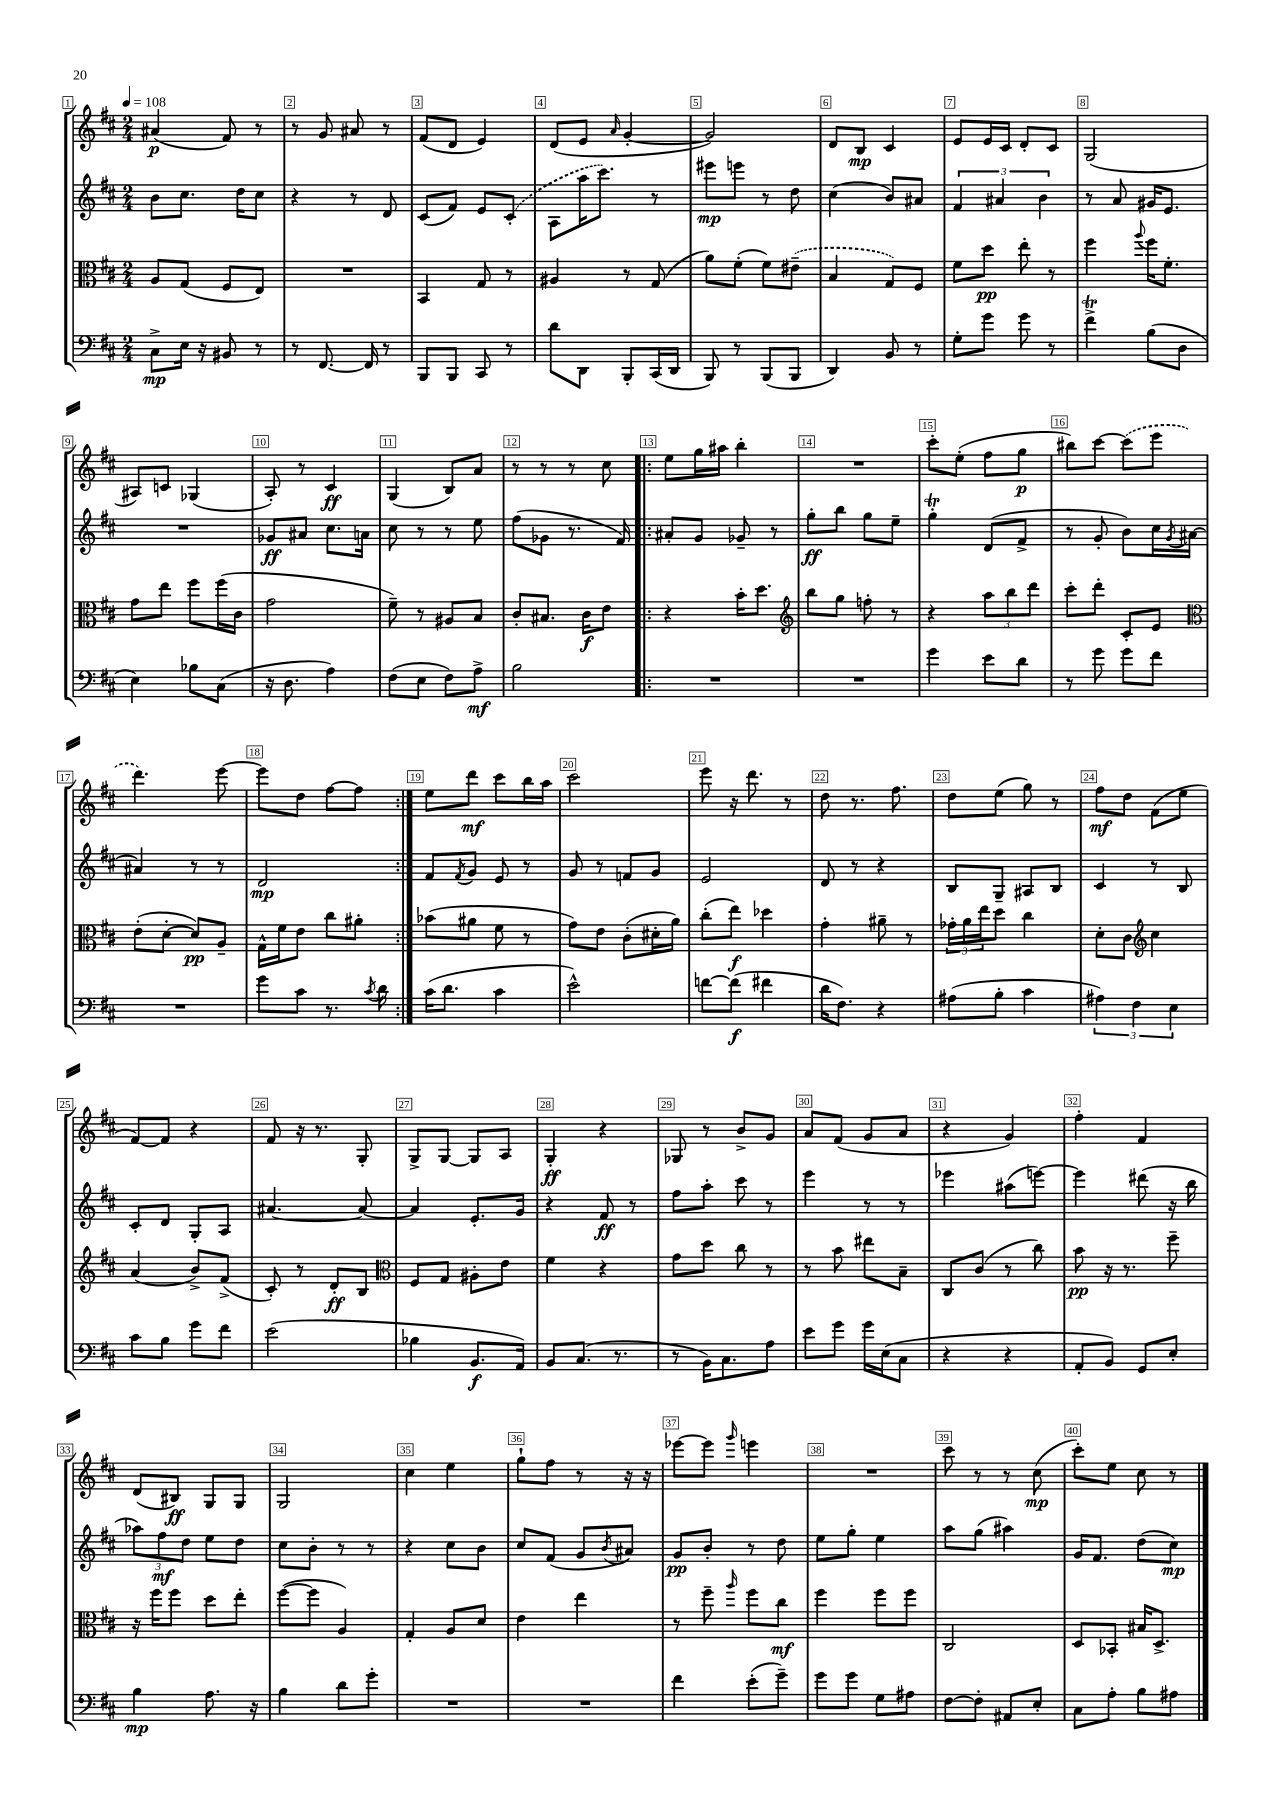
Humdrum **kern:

**kern	**kern	**kern	**kern
*staff4	*staff3	*staff2	*staff1
*clefF4	*clefC3	*clefG2	*clefG2
*k[f#c#]	*k[f#c#]	*k[f#c#]	*k[f#c#]
*M2/4	*M2/4	*M2/4	*M2/4
*MM108	*MM108	*MM108	*MM108
8C#^\L	8A/L	8b\L	(4a#/
16E\Jk	(8G/J	8.cc#\J	.
16r	.	.	.
8BB#/	8F#/L	.	8f#/)
.	.	16dd\LK	.
8r	8E/J)	8cc#\J	8r
=	=	=	=
8r	2r	4r	8r
[8.FF#/	.	.	8g/
.	.	8r	8a#/
16FF#/]	.	.	.
8r	.	8d/	8r
=	=	=	=
8BBB/L	4BB/	(8c#/L	(8f#/L
8BBB/J	.	8f#/J)	8d/J
8CC#/	8G/	8e/L	4e/)
8r	8r	(8c#'/J	.
=	=	=	=
8d\L	4A#/	8A\L	(8d/L
8DD\J	.	16aa\K	8e/J
.	.	8.ccc#\J)	.
.	.	.	16qqa/
8BBB'/L	8r	.	[4g'/
(16CC#/L	(8G/	8r	.
16DD/JJ	.	.	.
=	=	=	=
8BBB/)	8a\L)	8eee#\L	2g/])
8r	(8f#'\J	8eee\J	.
(8BBB/L	8f#\L)	8r	.
8BBB/J	(8e#~\J	8dd\	.
=	=	=	=
4DD/)	4B/	(4cc#\	8d/L
.	.	.	8B/J
8BB/	8G/L)	8b/L)	4c#/
8r	8F#/J	8a#/J	.
=	=	=	=
8G'\L	8f#\L	6f#/	8e/L
8g\J	8dd\J	.	16e/L
.	.	6a#/	.
.	.	.	16c#/JJ
8g\	8ee'\	.	8d'/L
.	.	6b\	.
8r	8r	.	8c#/J
=	=	=	=
4f#^\	4ff#\	8r	(2G/
.	.	8a/	.
.	8qqaa/	.	.
(8B\L	16ff#\LK	16g#/LK	.
.	8.f#'\J	8.e/J	.
8D\J	.	.	.
=	=	=	=
4E\)	8g\L	2r	8A#/L)
.	8ee\J	.	8c/J
8B-\L	8ff#\L	.	(4G-/
(8C#\J	(16ff#\L	.	.
.	16c#\JJ	.	.
=	=	=	=
16r	2g\	8g-/L	8A'/)
8.D\	.	.	.
.	.	8a#/J	8r
4A\)	.	8.cc#\L	4c#/
.	.	16a\Jk	.
=	=	=	=
(8F#\L	8f#~\)	8cc#\	(4G/
8E\J	8r	8r	.
8F#\L)	8A#/L	8r	8B/L)
8A^\J	8B/J	8ee\	8a/J
=	=	=	=
2B\	8c#'/L	(8ff#\L	8r
.	8.B#/J	8g-\J	8r
.	.	8.r	8r
.	16c#\LK	.	.
.	8e\J	.	8cc#\
.	.	16f#/)	.
=!|:	=!|:	=!|:	=!|:
2r	4r	8a#'/L	8ee\L
.	.	8g/J	16gg\L
.	.	.	16aa#\JJ
.	16b'\LK	8g-~/	4bb'\
.	8.dd\J	.	.
.	.	8r	.
=	=	=	=
*	*clefG2	*	*
2r	8bb\L	8gg'\L	2r
.	8gg\J	8bb\J	.
.	8ff'\	8gg\L	.
.	8r	8ee~\J	.
=	=	=	=
4g\	4r	4gg'\	8ccc#'\L
.	.	.	(8ee'\J
8e\L	12aa\L	(8d/L	8ff#\L
.	12bb\	.	.
8d\J	.	8f#^/J	8gg\J
.	12ddd\J	.	.
=	=	=	=
8r	8ccc#'\L	8r	8bb#\L)
8g\	8ddd'\J	8g'/	[8ccc#\J
8g\L	8c#'/L	8b\L)	(8ccc#\]L
8f#\J	8e/J	16cc#\L	8eee\J
.	.	8qg/	.
.	.	[16a#\JJ	.
=	=	=	=
*	*clefC3	*	*
2r	(8e'\L	4a#/]	4.ddd\)
.	[8d'\J	.	.
.	8d/]L)	8r	.
.	8A~/J	8r	[8eee\
=	=	=	=
8g\L	16G^^\LL	2d/	8eee\]L
.	16f#\J	.	.
8c#\J	8e\J	.	8dd\J
8.r	8cc#\L	.	[8ff#\L
.	8a#'\J	.	8ff#\]J
8qc#/	.	.	.
16d\	.	.	.
=:|!	=:|!	=:|!	=:|!
(16c#\LK	(8b-\L	8f#/L	8ee\L
8.d\J	.	.	.
.	.	8qf#/	.
.	8a#\J	8g/J	8ddd\J
4c#\	8f#\	8e/	8ccc#\L
.	8r	8r	16bb\L
.	.	.	16aa\JJ
=	=	=	=
2e^^\)	8g\L)	8g/	2ccc#\
.	8e\J	8r	.
.	(8c#'\L	8f/L	.
.	16d#'\L	8g/J	.
.	16a\JJ)	.	.
=	=	=	=
[8f\L	(8cc#'\L	2e/	8eee\
(8f\]J	8ee\J)	.	16r
.	.	.	8.ddd\
4f#\	4dd-\	.	.
.	.	.	8r
=	=	=	=
16d\LK	4g'\	8d/	8dd\
8.F#\J)	.	.	.
.	.	8r	8.r
4r	8a#~\	4r	.
.	.	.	8.ff#\
.	8r	.	.
=	=	=	=
(8A#\L	24g-'\LL	8B/L	8dd\L
.	24a\	.	.
.	24ee\J	.	.
8B'\J	8dd\J	8G~/J	(8ee\J
4c#\	4cc#\	8A#/L	8gg\)
.	.	8B/J	8r
=	=	=	=
6A#\)	8d'\L	4c#/	8ff#\L
.	8c#\J	.	8dd\J
6F#\	.	.	.
*	*clefG2	*	*
.	4cc#\	8r	(8f#\L
6E\	.	.	.
.	.	8B/	8ee\J
=	=	=	=
8c#\L	(4a/	8c#'/L	[8f#/L)
8B\J	.	8d/J	8f#/]J
8g\L	8b^/L)	8G'/L	4r
8f#\J	(8f#^/J	8A/J	.
=	=	=	=
(2e\	8c#'/)	[4.a#/	8f#/
.	8r	.	16r
.	.	.	8.r
.	8d'/L	.	.
.	8B/J	8a#/_	8G'/
=	=	=	=
*	*clefC3	*	*
4B-\	8F#/L	4a#/]	8G^/L
.	8G/J	.	[8G/J
8.BB/L	8A#'\L	8.e'/L	8G/]L
.	8e\J	.	8A/J
16AA/Jk)	.	16g/Jk	.
=	=	=	=
8BB/L	4f#\	4r	4G'/
(8.C#/J	.	.	.
.	4r	8f#/	4r
8.r	.	.	.
.	.	8r	.
=	=	=	=
8r	8g\L	8ff#\L	8G-/
16BB\LK)	8dd\J	8aa'\J	8r
8.C#\	.	.	.
.	8cc#\	8ccc#\	8b^/L
8A\J	8r	8r	8g/J
=	=	=	=
8e\L	8r	4eee\	8a/L
8g\J	8b\	.	(8f#/J
16g\LL	8ee#\L	8r	8g/L
(16E\J	.	.	.
8C#\J	8B~\J	8r	8a/J
=	=	=	=
4r	8C#/L	4eee-\	4r
.	(8c#/J	.	.
4r	8r	(8aa#\L	4g/)
.	8cc#\)	[8eee\J)	.
=	=	=	=
8AA'/L	8b\	4eee\]	4ff#'\
8BB/J)	16r	.	.
.	8.r	.	.
8GG/L	.	(8ddd#\	4f#/
8E'/J	8ff#~\	16r	.
.	.	16bb\	.
=	=	=	=
4B\	16r	12aa-\L)	(8d/L
.	16ff#\LK	.	.
.	.	12ff#\	.
.	8ff#\J	.	8B#/J)
.	.	12dd\J	.
8.A\	8dd\L	8ee\L	8G/L
.	8ee'\J	8dd\J	8G/J
16r	.	.	.
=	=	=	=
4B\	([8ff#\L	8cc#\L	2G/
.	8ff#\]J	8b'\J	.
8d\L	4A/)	8r	.
8g'\J	.	8r	.
=	=	=	=
2r	4G'/	4r	4cc#\
.	8A/L	8cc#\L	4ee\
.	8d/J	8b\J	.
=	=	=	=
2r	4e\	8cc#/L	8gg`\L
.	.	(8f#/J	8ff#\J
.	4ee\	8g/L	8r
.	.	8qb/	.
.	.	8a#/J)	16r
.	.	.	16r
=	=	=	=
4f#\	8r	8g/L	[8eee-\L
.	8ff#~\	8b'/J	8eee-\]J
.	16qqaa/	.	16qqggg/
(8e'\L	8ff#\L	8r	4eee\
8g~\J)	8cc#\J	8dd\	.
=	=	=	=
8g\L	4ff#\	8ee\L	2r
8g\J	.	8gg'\J	.
8G\L	8ff#\L	4ee\	.
8A#\J	8ff#\J	.	.
=	=	=	=
[8F#\L	2C#/	8aa\L	8ccc#\
8F#'\]J	.	(8gg\J	8r
8AA#/L	.	4aa#\)	8r
8E'/J	.	.	(8cc#\
=	=	=	=
8C#\L	8D/L	16g/LK	8ccc#'\L)
.	.	8.f#/J	.
8A'\J	8BB-'/J	.	8ee\J
8B\L	16B#/LK	(8dd\L	8cc#\
.	8.D^/J	.	.
8A#\J	.	8cc#\J)	8r
==	==	==	==
*-	*-	*-	*-
